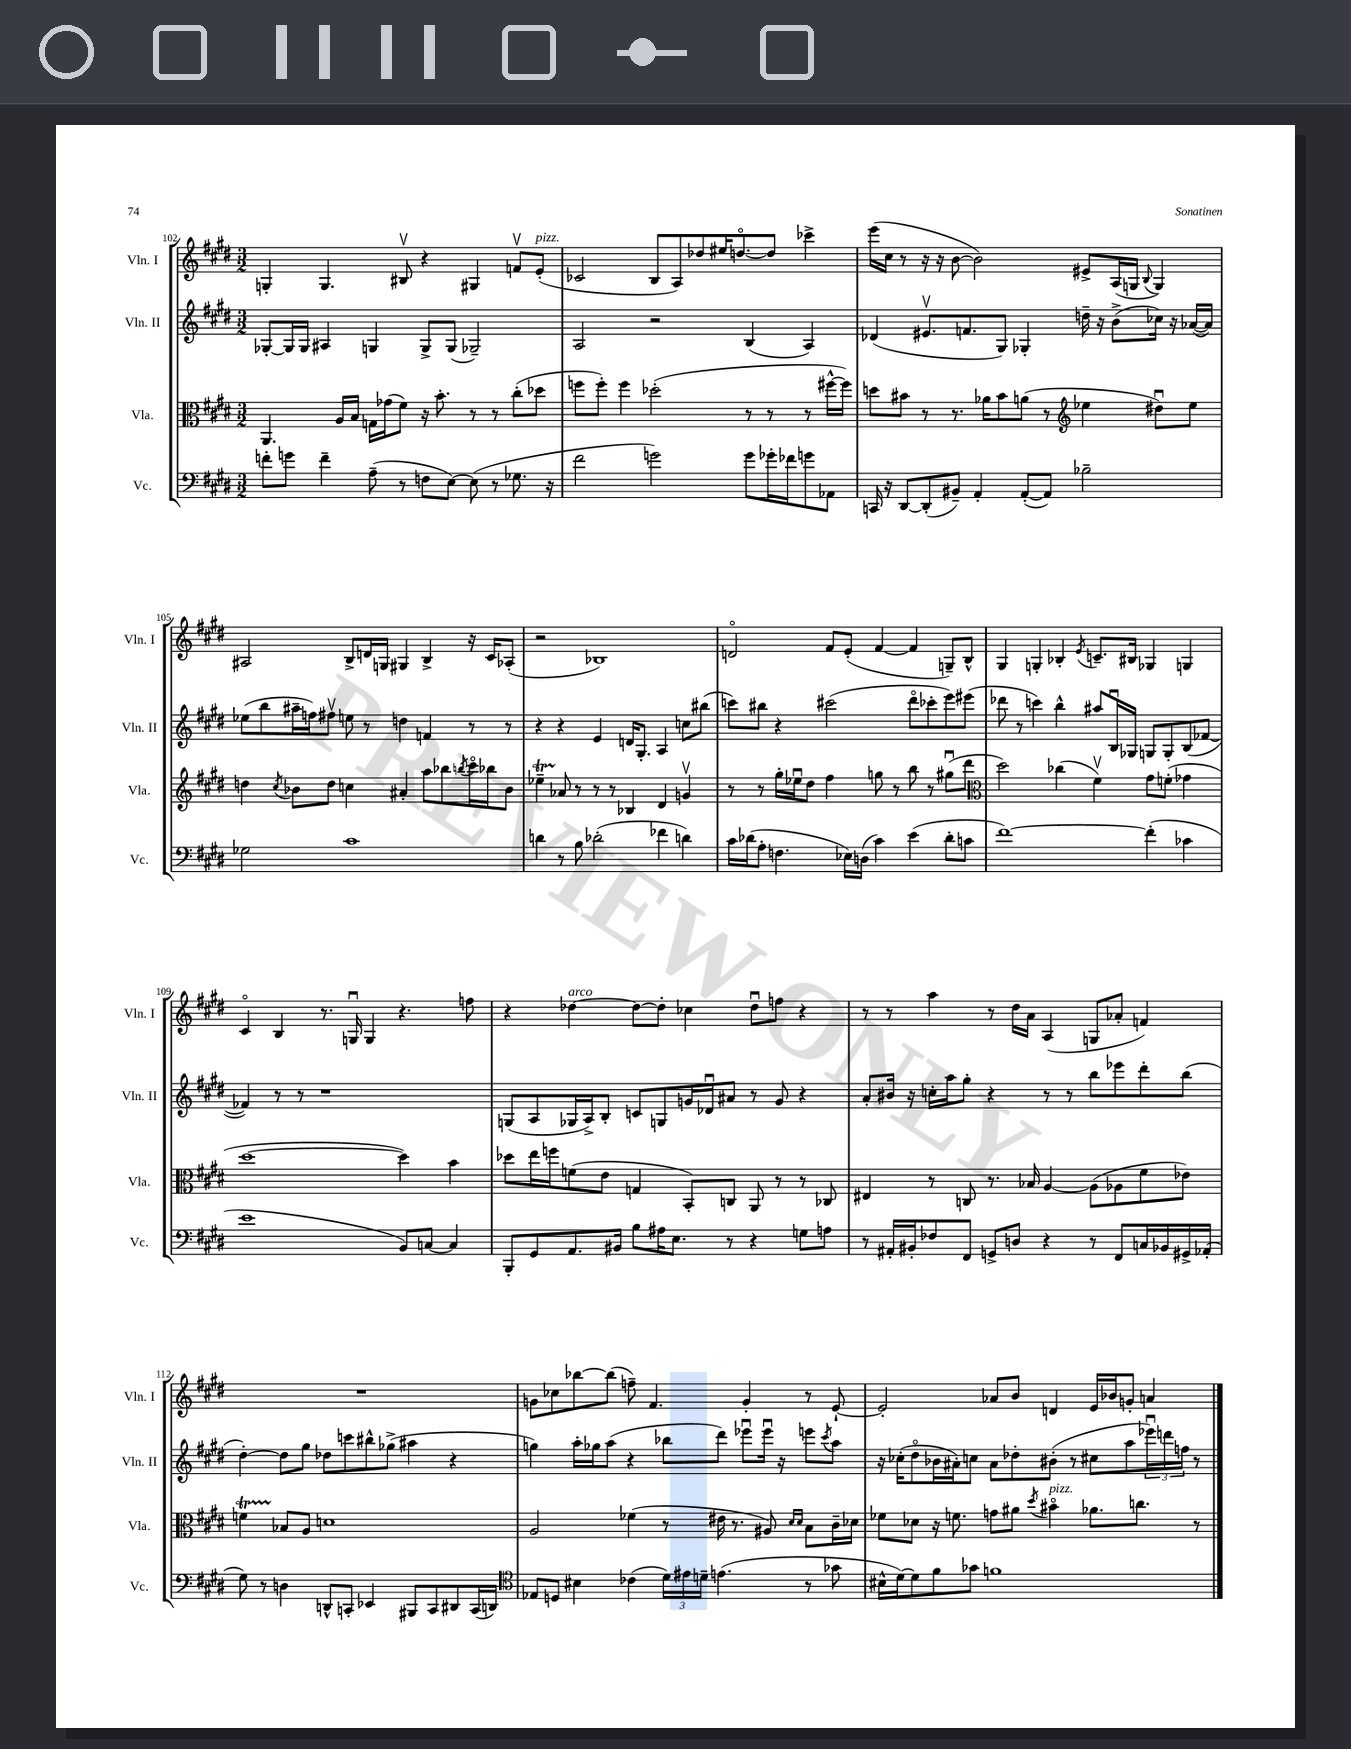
<<
\new StaffGroup <<
\new Staff = "s0" \with { instrumentName = "Vln. I" shortInstrumentName = "Vln. I" } {
    \clef treble \key e \major \numericTimeSignature \time 3/2
    g4-. g4. bis8\upbow r4 gis4 f'8\upbow e'8-.^\markup { \italic "pizz." }( |
    ces'2 b8 a8) des''8 eis''16 d''8.~\flageolet d''8 ces'''4-> |
    e'''16( cis''16 r8 r16 r16 b'8~ b'2) eis'8-> a16( g16 \appoggiatura { b8 } g4) |
    ais2 b8-> d'16 g16 gis4 b4-> r16 cis'16 aes8-.( |
    r2 bes1) |
    d'2\flageolet fis'8 e'8-.( fis'4~ fis'4 g8--) b8-^ |
    gis4 g4-. bes4-. \acciaccatura { e'8 } c'8.-- bis16 ges4 g4 |
    cis'4\flageolet b4 r8. g16\downbow g4 r4. f''8 |
    r4 des''4~^\markup { \italic "arco" } des''8~ des''8-. ces''4 des''8\downbow f''8 r4 |
    r8 r8 a''4 r8 dis''16 a'16 a4( g8 aes'8-. f'4) |
    R1. |
    g'8 ces''8 bes''8~ bes''8( f''8--) fis'4. g'4-. r8 e'8~-! |
    e'2-. aes'8 b'8 d'4 e'16 bes'16 g'8-. a'4 \bar "|." |
}
\new Staff = "s1" \with { instrumentName = "Vln. II" shortInstrumentName = "Vln. II" } {
    \clef treble \key e \major \numericTimeSignature \time 3/2
    ges8~-. ges16 ges16 ais4 g4 g8-> g8( ges2--) |
    a2 r2 b4( a4) |
    des'4( eis'8.\upbow f'8. gis8) ges4-. d''16-- r16 b'8->( ces''16) r16 aes'16~( aes'16) |
    ees''8( b''8 ais''16-- f''16) fis''8\upbow e''8 r8 d''4 f'4 r8 r8 |
    r4 r4 e'4 d'16 gis8.-. a4 c''8 bis''8( |
    c'''8) bis''8 r4 cis'''2( dis'''8\flageolet ces'''8-. e'''8) eis'''8( |
    des'''8 r8 c'''4) b''4-^ ais''8 b16\downbow ges16 g8 g8-. b8( fes'8~ |
    fes'4) r8 r8 r1 |
    g8( a8 ges16 a16->) b8-. c'8 g8 g'16 des'16\downbow ais'8 r8 g'8 r4 |
    a'8-. bis'16 r16 c''16-. a''16 gis''8-. r4 r8 r8 b''8 ees'''8 dis'''8-. b''8( |
    dis''4~-.) dis''8 gis''8 des''8 c'''8 bis''8-^ ges''8->( ais''4 r4 |
    g''4) a''16-. ges''16 a''8( r4 bes''8 dis'''8) ees'''8\downbow ees'''16\downbow r16 e'''8 \acciaccatura { cis'''8 } a''8 |
    r16 ces''16-.( dis''8\flageolet bes'16 ais'16-.) c''8 ais'8 des''8-. bis'8-.( r8 cis''8 a''8 \tuplet 3/2 { ees'''16\downbow) d'''16 f''16 } r8 \bar "|." |
}
\new Staff = "s2" \with { instrumentName = "Vla." shortInstrumentName = "Vla." } {
    \clef alto \key e \major \numericTimeSignature \time 3/2
    a,4. a16 b16 g16 ges'16( fis'8) r16 b'8.-. r8 r8 cis''8-.( des''8 |
    f''8 f''8-.) f''4 des''2-.( r8 r8 r8 fis''16~-^ fis''16) |
    d''8 bis'8 r8 r8. aes'16 bis'8 a'8( r8 \clef treble ees''4 dis''8\downbow) ees''8 |
    d''4 \acciaccatura { cis''8 } bes'8 d''8 c''4 ais'4-. a''8 bes''8 \acciaccatura { b''8 } cis'''16\flageolet bes''16 bes'8 |
    ees''4--\startTrillSpan aes'8\stopTrillSpan r8 r8 r8 bes4 dis'4 g'4\upbow |
    r8 r8 gis''16-. ees''16\downbow dis''8 fis''4 g''8 r8 b''8 r8 gis''8\downbow( dis'''8 |
    \clef alto dis''2) ces''4( fis'4\upbow) gis'8 f'8-.( ges'4 |
    dis''1~ dis''4) b'4 |
    des''8 e''16 f''16 f'8( e'8 g4 b,8-.) c8 a,8 r8 r8 ces8 |
    eis4 r8 c8 r8. bes16 a4~ a8( aes8 fis'8 ees'8) |
    f'4\startTrillSpan bes8\stopTrillSpan a8 d'1 |
    a2 fes'4( r8 eis'16 r8. ais8) \grace { dis'16 dis'16 } b8 cis'16-- des'16 |
    fes'8 des'8 r16 f'8. g'8 ais'8 \acciaccatura { dis''8 } bis'4\flageolet^\markup { \italic "pizz." } aes'8. c''8. r8 \bar "|." |
}
\new Staff = "s3" \with { instrumentName = "Vc." shortInstrumentName = "Vc." } {
    \clef bass \key e \major \numericTimeSignature \time 3/2
    f'8-. g'8 f'4-- a8--( r8 f8 e8~) e8( r8 ges8. r16 |
    fis'2 g'2) g'8 ges'16-. fes'16 g'8 aes,8 |
    c,16 r16 dis,8~ dis,8-.( bis,8--) a,4-. a,8~-.( a,8) bes2-- |
    ges2 cis'1 |
    d'4 r8 b8 des'2-.( fes'4 d'4) |
    cis'16 des'16( a8-. f4. ees16) d16( cis'4) e'4( des'8-. c'8 |
    fis'1~) fis'4-.( ces'4 |
    e'1 b,8) c8~ c4 |
    b,,8-. gis,8 a,8. bis,16 b8 ais16 e8. r8 r4 g8 a8 |
    r8 ais,16-. bis,16-. fes8 fis,8 g,8-> d8 r4 r8 fis,8 c16 bes,16 gis,16-> aes,16-.( |
    gis8) r8 d4 d,8-^ c,8-. ees,4 bis,,8 c,8 dis,8 c,16( d,16) |
    \clef tenor ees8 d8 bis4 ces'4( \tuplet 3/2 { dis'16) eis'16 d'16-- } e'4.( r8 ges'8 |
    bis16-^ dis'16~) dis'8 fis'8 ges'8 f'1 \bar "|." |
}
>>
>>
\layout { \context { \Score currentBarNumber = #102 } }
